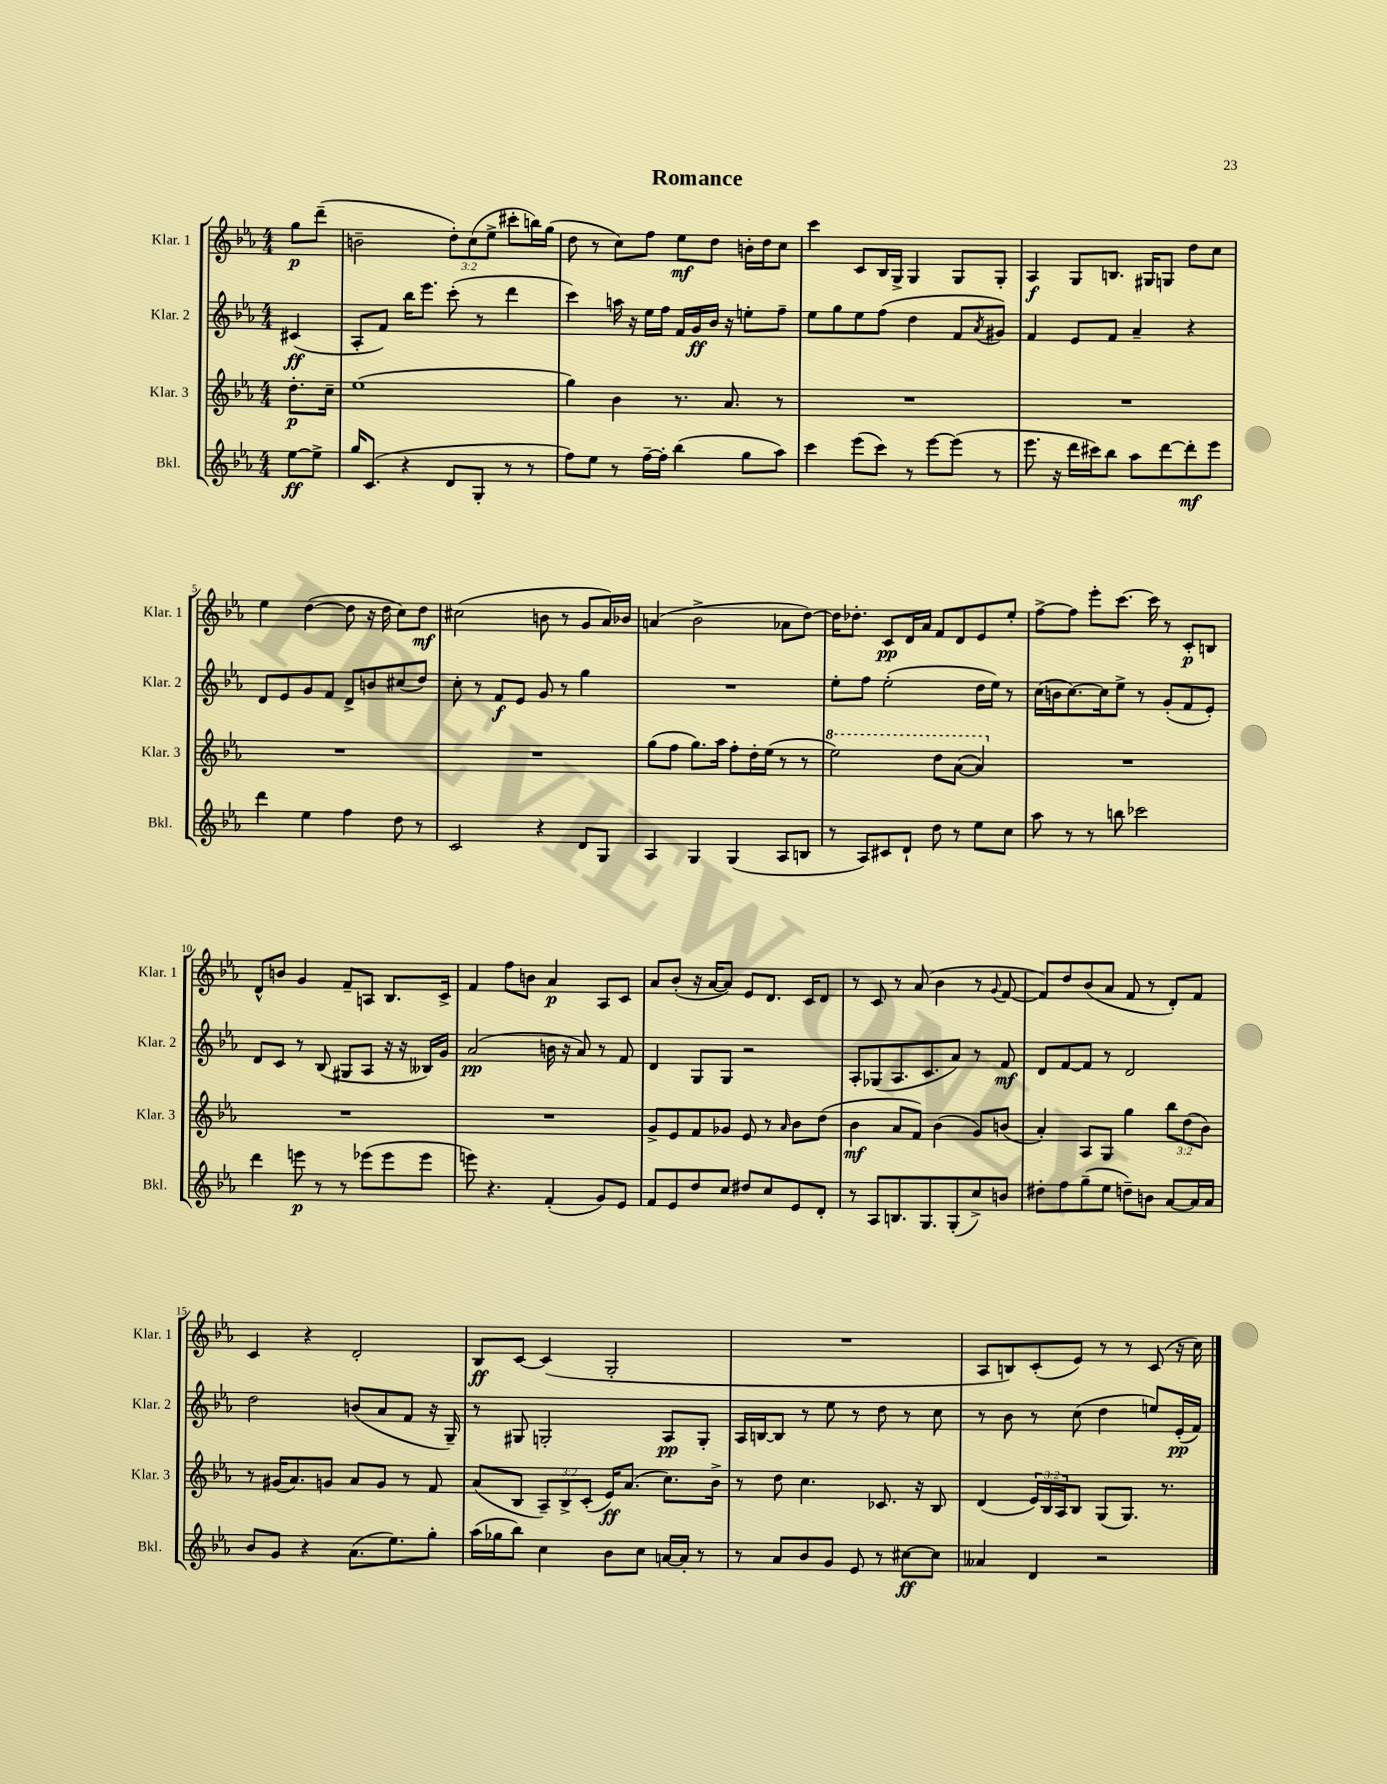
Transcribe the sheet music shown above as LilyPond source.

\header { title = "Romance" }
<<
\new StaffGroup <<
\new Staff = "s0" \with { instrumentName = "Klar. 1" shortInstrumentName = "Klar. 1" } {
    \clef treble \key ees \major \numericTimeSignature \time 4/4 \override Staff.TupletNumber.text = #tuplet-number::calc-fraction-text \partial 4
    g''8\p d'''8--( |
    b'2-- \tuplet 3/2 { d''8-.) c''8( ees''8-> } cis'''8-. b''16) g''16( |
    d''8 r8 c''8) f''8 ees''8\mf d''8 b'16-. d''16 c''8 |
    c'''4 c'8 bes16 g16-> g4 g8 g8-. |
    aes4\f g8 b8. gis16 g8 d''8 c''8 |
    ees''4 d''4~( d''8 r16 d''16 c''8) d''8\mf |
    cis''2( b'8 r8 g'8 aes'16) bes'16 |
    a'4( bes'2-> aes'8 d''8~) |
    d''16 des''8.-. c'8\pp d'16 aes'16 f'8 d'8 ees'8 ees''8-. |
    f''8~-> f''8 ees'''8-. c'''8.~ c'''16 r8 c'8-.\p b8 |
    d'8-^ b'8 g'4 f'8-- a8 bes8. c'16-> |
    f'4 f''8 b'8 aes'4\p aes8 c'8 |
    aes'8 bes'8-.( r16 aes'16~ aes'8) ees'8 d'8. c'16 d'8 |
    r8 c'8 r8 aes'8( bes'4 r8 \appoggiatura { g'8 } f'8~ |
    f'8) d''8 bes'8( aes'8 f'8 r8 d'8-.) f'8 |
    c'4 r4 d'2-. |
    bes8\ff c'8~ c'4( g2-. |
    R1 |
    aes8 b8) c'8-.( ees'8) r8 r8 c'8( r16 c''16) \bar "|." |
}
\new Staff = "s1" \with { instrumentName = "Klar. 2" shortInstrumentName = "Klar. 2" } {
    \clef treble \key ees \major \numericTimeSignature \time 4/4 \partial 4
    cis'4\ff( |
    aes8-. f'8) bes''16 ees'''8. c'''8-.( r8 d'''4 |
    c'''4) a''16 r16 ees''16 f''16 f'16 g'16\ff bes'16 r16 e''8-. f''8-- |
    ees''8 g''8 ees''8 f''8( d''4 f'8 \acciaccatura { aes'8 } gis'8) |
    f'4 ees'8 f'8 aes'4-- r4 |
    d'8 ees'8 g'8 f'8 d'8-> b'8 cis''8( d''8) |
    c''8-. r8 f'8\f ees'8 g'8 r8 g''4 |
    R1 |
    ees''8-. f''8 ees''2-.( d''16 ees''16) r8 |
    c''16( b'16 c''8.~) c''16 ees''8-> r8 g'8-.( f'8 ees'8-.) |
    d'8 c'8 r8 bes8( gis8 aes8 r16 r16 beses16) g'16 |
    aes'2\pp( b'16 r16 aes'8) r8 f'8 |
    d'4 g8 g8 r2 |
    aes8-. ges8( aes8. c'8. aes'8) r8 f'8\mf |
    d'8 f'8~ f'8 r8 d'2 |
    d''2 b'8( aes'8 f'8 r16 g16--) |
    r8 gis8 g2-. aes8\pp g8-. |
    aes16 b16~ b8 r8 ees''8 r8 d''8 r8 c''8 |
    r8 bes'8 r8 c''8( d''4 e''8) ees'16-.\pp( f'16) \bar "|." |
}
\new Staff = "s2" \with { instrumentName = "Klar. 3" shortInstrumentName = "Klar. 3" } {
    \clef treble \key ees \major \numericTimeSignature \time 4/4 \override Staff.TupletNumber.text = #tuplet-number::calc-fraction-text \partial 4
    d''8.-.\p c''16-- |
    ees''1( |
    g''4) bes'4 r8. aes'8. r8 |
    R1 |
    R1 |
    R1 |
    R1 |
    g''8( f''8 g''8.) aes''16 f''8-. d''16-. ees''16( r8 r8 |
    \ottava #1 ees'''2) d'''8 aes''8~( aes''4) \ottava #0 |
    R1 |
    R1 |
    R1 |
    g'8-> ees'8 f'8 ges'8 ees'8 r8 \grace { aes'16 } bes'8 d''8( |
    bes'4\mf aes'8 f'8) bes'4( g'8) b'8( |
    aes'4-.) aes8 g8 g''4 \tuplet 3/2 { bes''8 d''8( bes'8) } |
    r8 gis'16( aes'8.) g'8 aes'8 g'8 r8 f'8 |
    aes'8( bes8 \tuplet 3/2 { aes8--) bes8-> c'8-.( } ees'16\ff) aes'8.( c''8.) bes'16-> |
    r8 d''8 c''4. ces'8. r16 bes8 |
    d'4( \tuplet 3/2 { ees'16) bes16 aes16 } bes8 g8( g8.) r8. \bar "|." |
}
\new Staff = "s3" \with { instrumentName = "Bkl." shortInstrumentName = "Bkl." } {
    \clef treble \key ees \major \numericTimeSignature \time 4/4 \partial 4
    ees''8~\ff ees''8-> |
    g''16 c'8.( r4 d'8 g8-. r8 r8 |
    f''8) ees''8 r8 f''16~-- f''16-. bes''4( g''8 aes''8) |
    c'''4 ees'''8( c'''8) r8 ees'''8~ ees'''8( r8 |
    ees'''8. r16 d'''16 cis'''16) bes''8 aes''8 d'''8~ d'''8-.\mf ees'''8 |
    d'''4 ees''4 f''4 d''8 r8 |
    c'2 r4 d'8 g8 |
    aes4 g4 g4( aes8 b8 |
    r8 aes8) cis'8 d'8-! d''8 r8 ees''8 c''8 |
    aes''8 r8 r8 b''8 ces'''2 |
    d'''4 e'''8\p r8 r8 ees'''8( ees'''8 ees'''8 |
    e'''8) r4. f'4-.( g'8) ees'8 |
    f'8 ees'8 d''8 c''8 dis''8 c''8 ees'8 d'8-. |
    r8 aes8 b8. g8. g8-.( c''8->) b'8 |
    dis''8-. f''8 g''8--( ees''8 d''8--) b'8 aes'8~ aes'16 aes'16 |
    bes'8 g'8 r4 aes'8.( ees''8.) g''8-. |
    aes''16( ges''16 bes''8) c''4 bes'8 c''8 a'16~ a'16-. r8 |
    r8 aes'8 bes'8 g'8 ees'8 r8 cis''8~\ff cis''8 |
    aeses'4 d'4 r2 \bar "|." |
}
>>
>>
